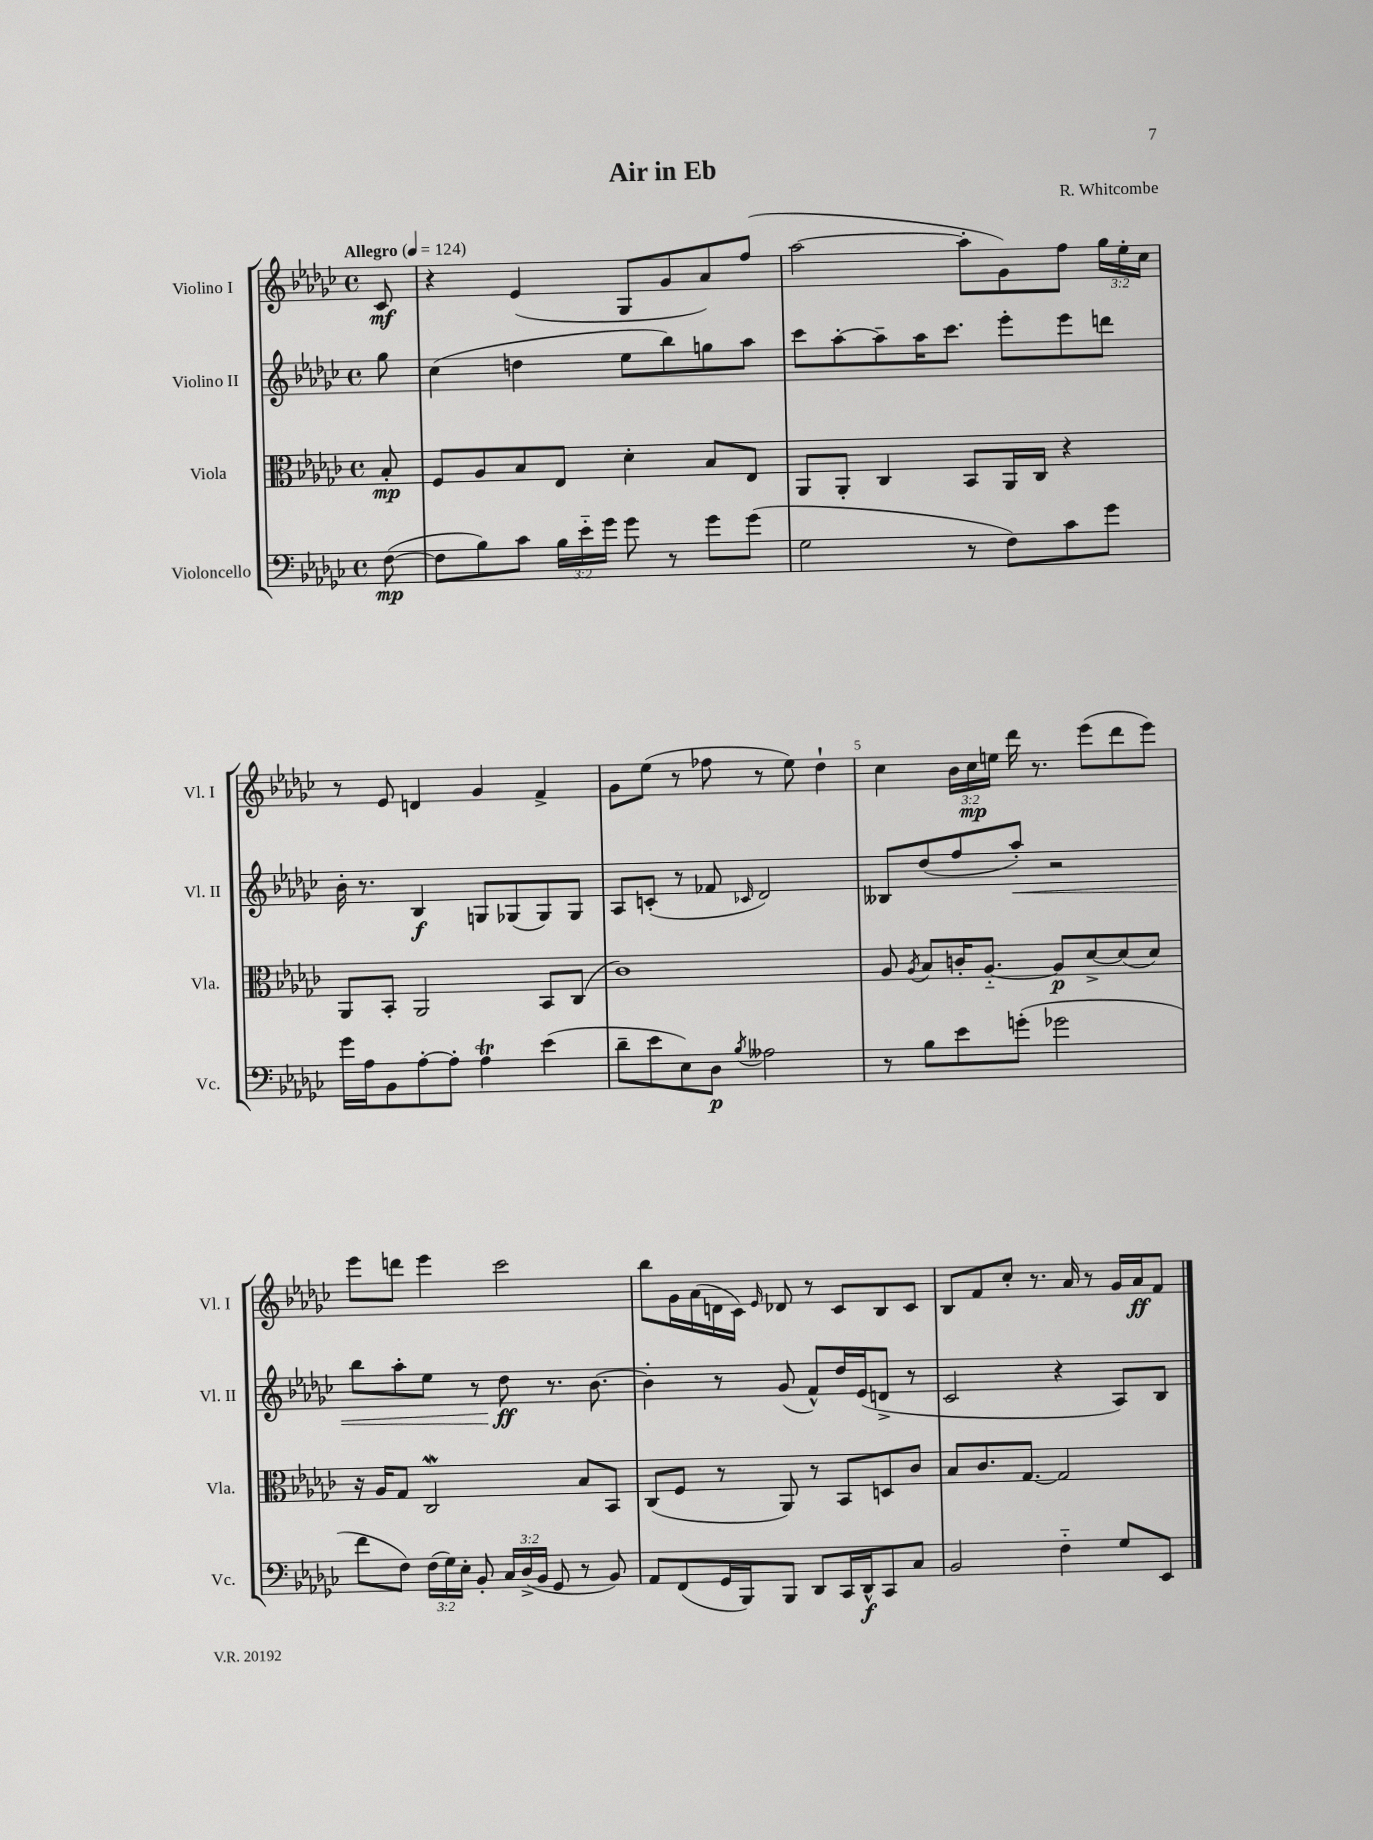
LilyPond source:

\header { title = "Air in Eb" composer = "R. Whitcombe" }
<<
\new StaffGroup <<
\new Staff = "s0" \with { instrumentName = "Violino I" shortInstrumentName = "Vl. I" } {
    \clef treble \key ges \major \defaultTimeSignature \time 4/4 \override Staff.TupletNumber.text = #tuplet-number::calc-fraction-text \partial 8 \tempo "Allegro" 4 = 124
    \autoBeamOff ces'8\mf |
    r4 ees'4( ges8[ ges'8 aes'8) f''8]( |
    aes''2~ aes''8[-. ges'8) f''8] \tuplet 3/2 { ges''16[ ees''16-. ces''16] } |
    r8 ees'8 d'4 ges'4 f'4-> |
    ges'8[ ees''8]( r8 fes''8 r8 ees''8) des''4-! |
    ces''4 \tuplet 3/2 { bes'16[ ces''16\mp e''16] } des'''16 r8. ees'''8[( des'''8 ees'''8]) |
    ees'''8[ d'''8] ees'''4 ces'''2 |
    bes''8[ ges'16 aes'16( d'16 ces'16]) \grace { ees'16 } des'8 r8 ces'8[ bes8 ces'8] |
    bes8[ f'8 ces''8]-. r8. aes'16 r8 ges'16[ aes'16\ff f'8] \bar "|." |
}
\new Staff = "s1" \with { instrumentName = "Violino II" shortInstrumentName = "Vl. II" } {
    \clef treble \key ges \major \defaultTimeSignature \time 4/4 \partial 8
    \autoBeamOff ges''8 |
    ces''4( d''4 ees''8[ bes''8) g''8 aes''8] |
    ces'''8[ aes''8~-. aes''8-- aes''16 ces'''8.] ees'''8[-. ees'''8 d'''8] |
    bes'16-. r8. bes4\f g8[ ges8( ges8) ges8] |
    aes8[ c'8]-.( r8 fes'8 \grace { ces'16 } des'2) |
    beses8[ des''8( f''8 aes''8]-.\<) r2 |
    bes''8[ aes''8-. ees''8] r8 des''8\ff\! r8. bes'8.~ |
    bes'4-. r8 ges'8( f'8[-^) des''16 ees'16( d'8]-> r8 |
    ces'2 r4 aes8[) bes8] \bar "|." |
}
\new Staff = "s2" \with { instrumentName = "Viola" shortInstrumentName = "Vla." } {
    \clef alto \key ges \major \defaultTimeSignature \time 4/4 \partial 8
    \autoBeamOff bes8-.\mp |
    f8[ aes8 bes8 ees8] des'4-. bes8[ ees8] |
    aes,8[ aes,8]-. ces4 bes,8[ aes,16 ces16] r4 |
    aes,8[ bes,8]-. aes,2 bes,8[ ces8]( |
    ces'1) |
    aes8 \acciaccatura { aes8 } bes8[ c'16-. aes8.]~-_ aes8[\p des'8~-> des'8( des'8]) |
    r16 aes16[ ges8] ces2\mordent bes8[ bes,8] |
    ces8[( f8] r8 aes,8) r8 bes,8[ d8 ces'8] |
    bes8[ ces'8. ges8.]~ ges2 \bar "|." |
}
\new Staff = "s3" \with { instrumentName = "Violoncello" shortInstrumentName = "Vc." } {
    \clef bass \key ges \major \defaultTimeSignature \time 4/4 \override Staff.TupletNumber.text = #tuplet-number::calc-fraction-text \partial 8
    \autoBeamOff f8~\mp( |
    f8[ bes8) ces'8] \tuplet 3/2 { bes16[ ees'16-_ ges'16] } ges'8 r8 ges'8[ ges'8]( |
    ges2 r8 f8[) ces'8 ges'8] |
    ges'16[ aes16 bes,8 aes8~-. aes8]-. aes4\trill ees'4( |
    des'8[-- ees'8 ees8) des8]\p \acciaccatura { bes8 } aeses2 |
    r8 bes8[ ees'8 g'8]-.( ges'2 |
    f'8[ f8]) \tuplet 3/2 { f16[( ges16) ees16]-. } bes,8-. \tuplet 3/2 { ces16[ des16->( bes,16] } ges,8 r8 bes,8) |
    aes,8[ f,8( ges,16 bes,,16) bes,,8] des,8[ ces,16 des,16-^\f ces,8 ces8] |
    bes,2 f4-_ ges8[ ees,8] \bar "|." |
}
>>
>>
\layout { \context { \Score \override BarNumber.break-visibility = ##(#f #t #t) barNumberVisibility = #(every-nth-bar-number-visible 5) } }
